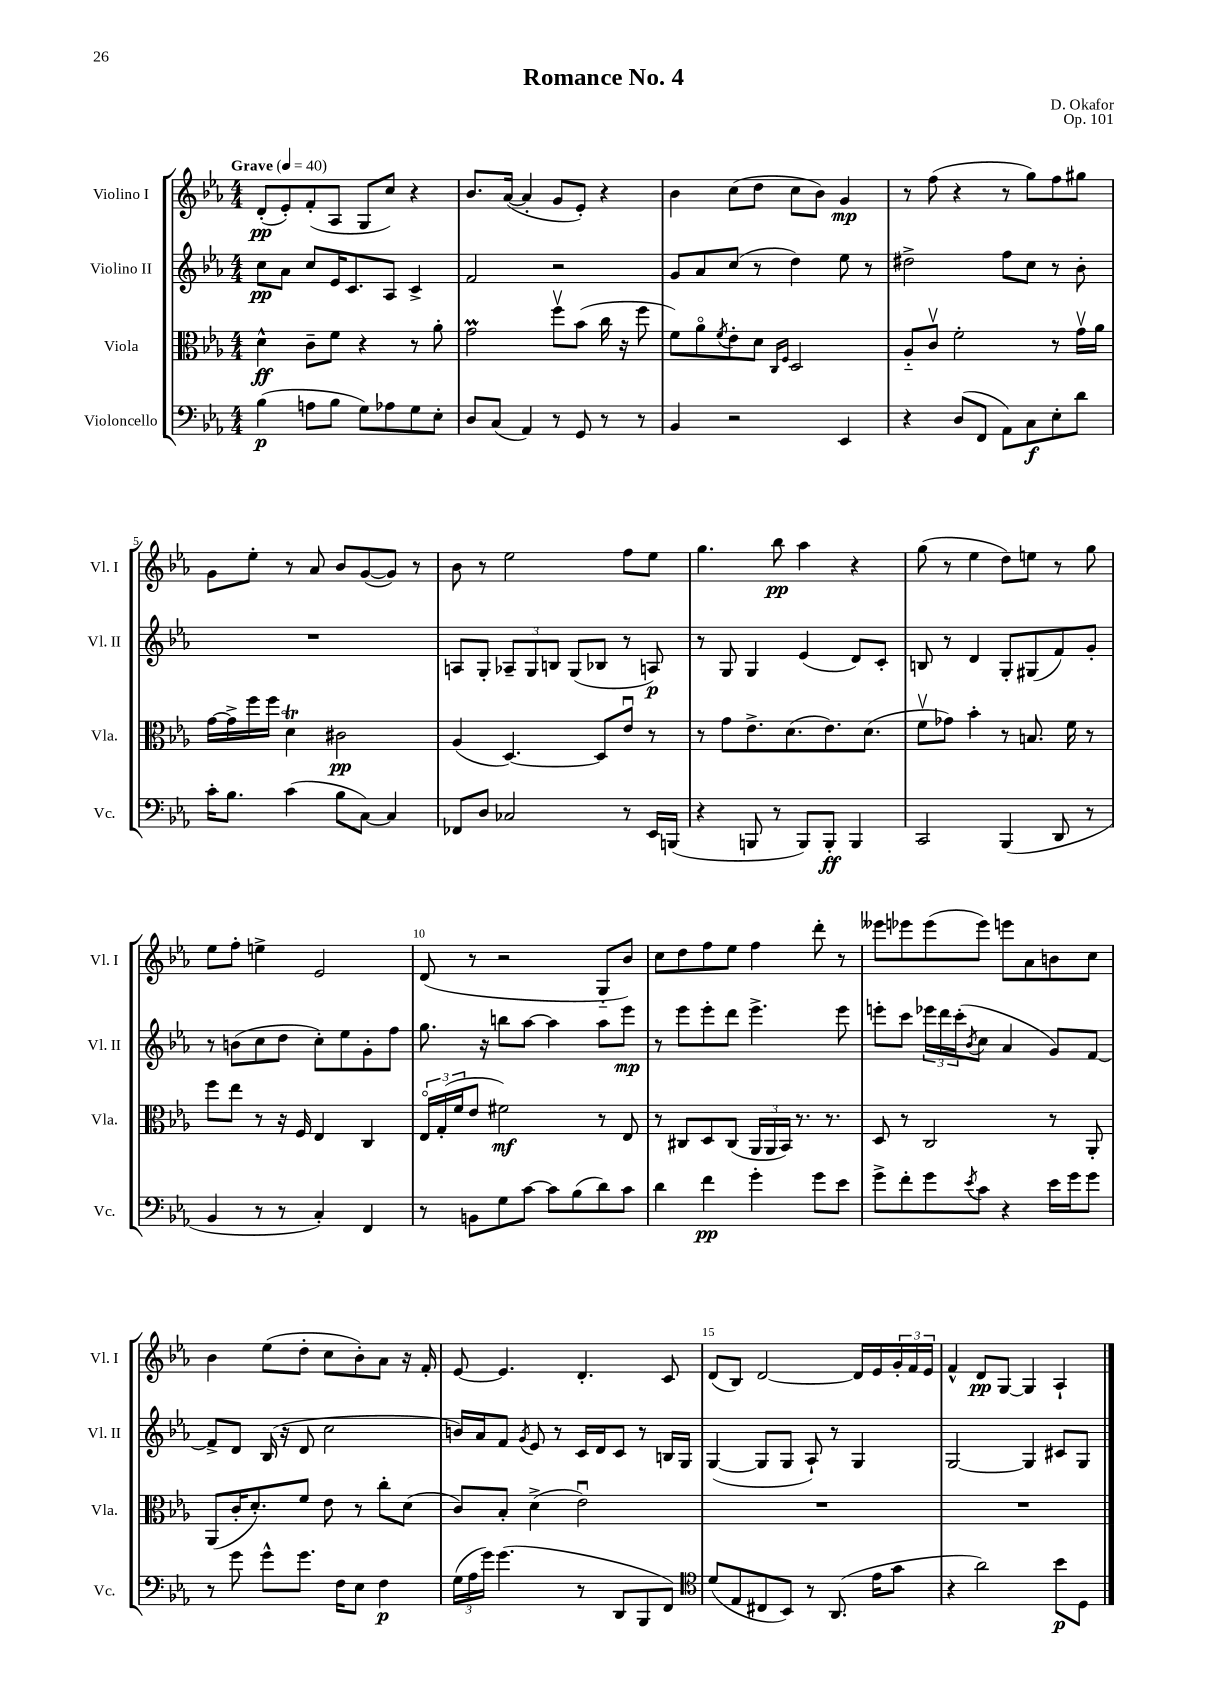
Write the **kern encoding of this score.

**kern	**kern	**kern	**kern
*staff4	*staff3	*staff2	*staff1
*clefF4	*clefC3	*clefG2	*clefG2
*k[b-e-a-]	*k[b-e-a-]	*k[b-e-a-]	*k[b-e-a-]
*M4/4	*M4/4	*M4/4	*M4/4
*MM40	*MM40	*MM40	*MM40
(4B-	4d^^	8cc	(8d'
.	.	8a-	8e-')
8A	8c~	8cc	(8f'
8B-	8f	16e-	8A-
.	.	8.c	.
8G)	4r	.	8G
8A-	.	8A-	8cc)
8G	8r	4c^	4r
8E-'	8a-'	.	.
=	=	=	=
8D	2g	2f	8.b-
(8C	.	.	.
.	.	.	([16a-
4AA-)	.	.	4a-']
8r	8ffv	2r	8g
8GG	(8b-	.	8e-')
8r	16cc	.	4r
.	16r	.	.
8r	8ff	.	.
=	=	=	=
4BB-	8f)	8g	4b-
.	8a-o	8a-	.
.	8qf	.	.
2r	8e-'	(8cc	(8cc
.	8d	8r	8dd
.	16qqC	.	.
.	16qqF	.	.
.	2D	4dd)	8cc
.	.	.	8b-)
4EE-	.	8ee-	4g
.	.	8r	.
=	=	=	=
4r	8A-'~	2dd#^	8r
.	8cv	.	(8ff
(8D	2f'	.	4r
8FF	.	.	.
8AA-)	.	8ff	8r
8C	.	8cc	8gg)
8E-'	8r	8r	8ff
8d	16gv	8b-'	8gg#
.	16a-	.	.
=	=	=	=
16c'	[16g	1r	8g
8.B-	16g^]	.	.
.	16ff	.	8ee-'
.	16ff	.	.
(4c	4d	.	8r
.	.	.	8a-
8B-	2c#	.	8b-
[8C)	.	.	([8g
4C]	.	.	8g])
.	.	.	8r
=	=	=	=
8FF-	(4A-	8A	8b-
8D	.	8G'	8r
2C-	[4.D)	12A-~	2ee-
.	.	12G	.
.	.	12B	.
.	.	(8G	.
.	8D]	8B-	.
8r	8e-u	8r	8ff
16EE-	8r	8A)	8ee-
(16BBB	.	.	.
=	=	=	=
4r	8r	8r	4.gg
.	8g	8G	.
8BBB	8.e-^	4G	.
8r	.	.	8bb-
.	(8.d	.	.
8BBB)	.	(4e-	4aa-
8BBB'	8.e-)	.	.
4BBB	.	8d)	4r
.	(8.d	.	.
.	.	8c'	.
=	=	=	=
2CC	8fv	8B	(8gg
.	8g-)	8r	8r
.	4b-'	4d	4ee-
(4BBB-	8r	8G'	8dd)
.	8.B	(8G#	8ee
8DD	.	8f)	8r
.	16f	.	.
8r	8r	8g'	8gg
=	=	=	=
4BB-	8ff	8r	8ee-
.	8ee-	(8b	8ff'
8r	8r	8cc	4ee^
8r	16r	8dd	.
.	16F	.	.
4C')	4E-	8cc')	2e-
.	.	8ee-	.
4FF	4C	8g'	.
.	.	8ff	.
=	=	=	=
8r	24E-o	8.gg	(8d
.	(24G'	.	.
.	24f	.	.
8BB	8e-	.	8r
.	.	16r	.
8G	2f#)	8bb	2r
[8c	.	[8aa-	.
8c]	.	4aa-]	.
(8B-	.	.	.
8d)	8r	8aa-	8G'~
8c	8E-	8eee-	8b-)
=	=	=	=
4d	8r	8r	8cc
.	8C#	8eee-	8dd
4f	8D	8eee-'	8ff
.	(8C#	8ddd	8ee-
4g'	24AA-	4.eee-^	4ff
.	24AA-	.	.
.	24BB-)	.	.
.	8.r	.	.
8g	.	.	8ddd'
.	8.r	.	.
8e-	.	8eee-	8r
=	=	=	=
8g^	8D	8eee'	8eee--
8f'	8r	8ccc	8eee-
8g	2C	24eee-	(8eee-
.	.	24ddd	.
.	.	(24ccc'	.
8qe-	.	8qb-	.
8c	.	8cc	8eee-)
4r	.	4a-	8eee
.	.	.	8a-
16e-	8r	8g)	8b
16g	.	.	.
8g	8AA-'	[8f	8cc
=	=	=	=
8r	(8AA-	8f^]	4b-
8g	16c'	8d	.
.	8.d')	.	.
8g^^	.	(16B-	(8ee-
.	.	16r	.
8.g	8f	8d	8dd'
.	8e-	2cc	8cc
16F	.	.	.
8E-	8r	.	8b-')
4F	8cc'	.	8a-
.	(8d	.	16r
.	.	.	16f'
=	=	=	=
(24G	8c)	16b)	[8e-
24A-	.	.	.
.	.	16a-	.
24g)	.	.	.
(4.g	8B-'	8f	4.e-]
.	.	8qg	.
.	(4d^	8e-	.
.	.	8r	.
8r	2e-u)	16c	4.d'
.	.	16d	.
8DD	.	8c	.
8BBB-	.	8r	.
8FF)	.	16B	8c
.	.	16G	.
=	=	=	=
*clefC4	*	*	*
(8d	1r	([4G	(8d
8E-	.	.	8B-)
8C#	.	8G]	[2d
8BB-)	.	8G	.
8r	.	8A-`)	.
(8.AA-	.	8r	.
.	.	4G	16d]
16e-	.	.	16e-
8g	.	.	24g'
.	.	.	24f
.	.	.	24e-
=	=	=	=
4r	1r	[2G	4f^^
2a-)	.	.	8d
.	.	.	[8G
.	.	4G]	4G]
8b-	.	8c#	4A-`
8D	.	8G	.
==	==	==	==
*-	*-	*-	*-
